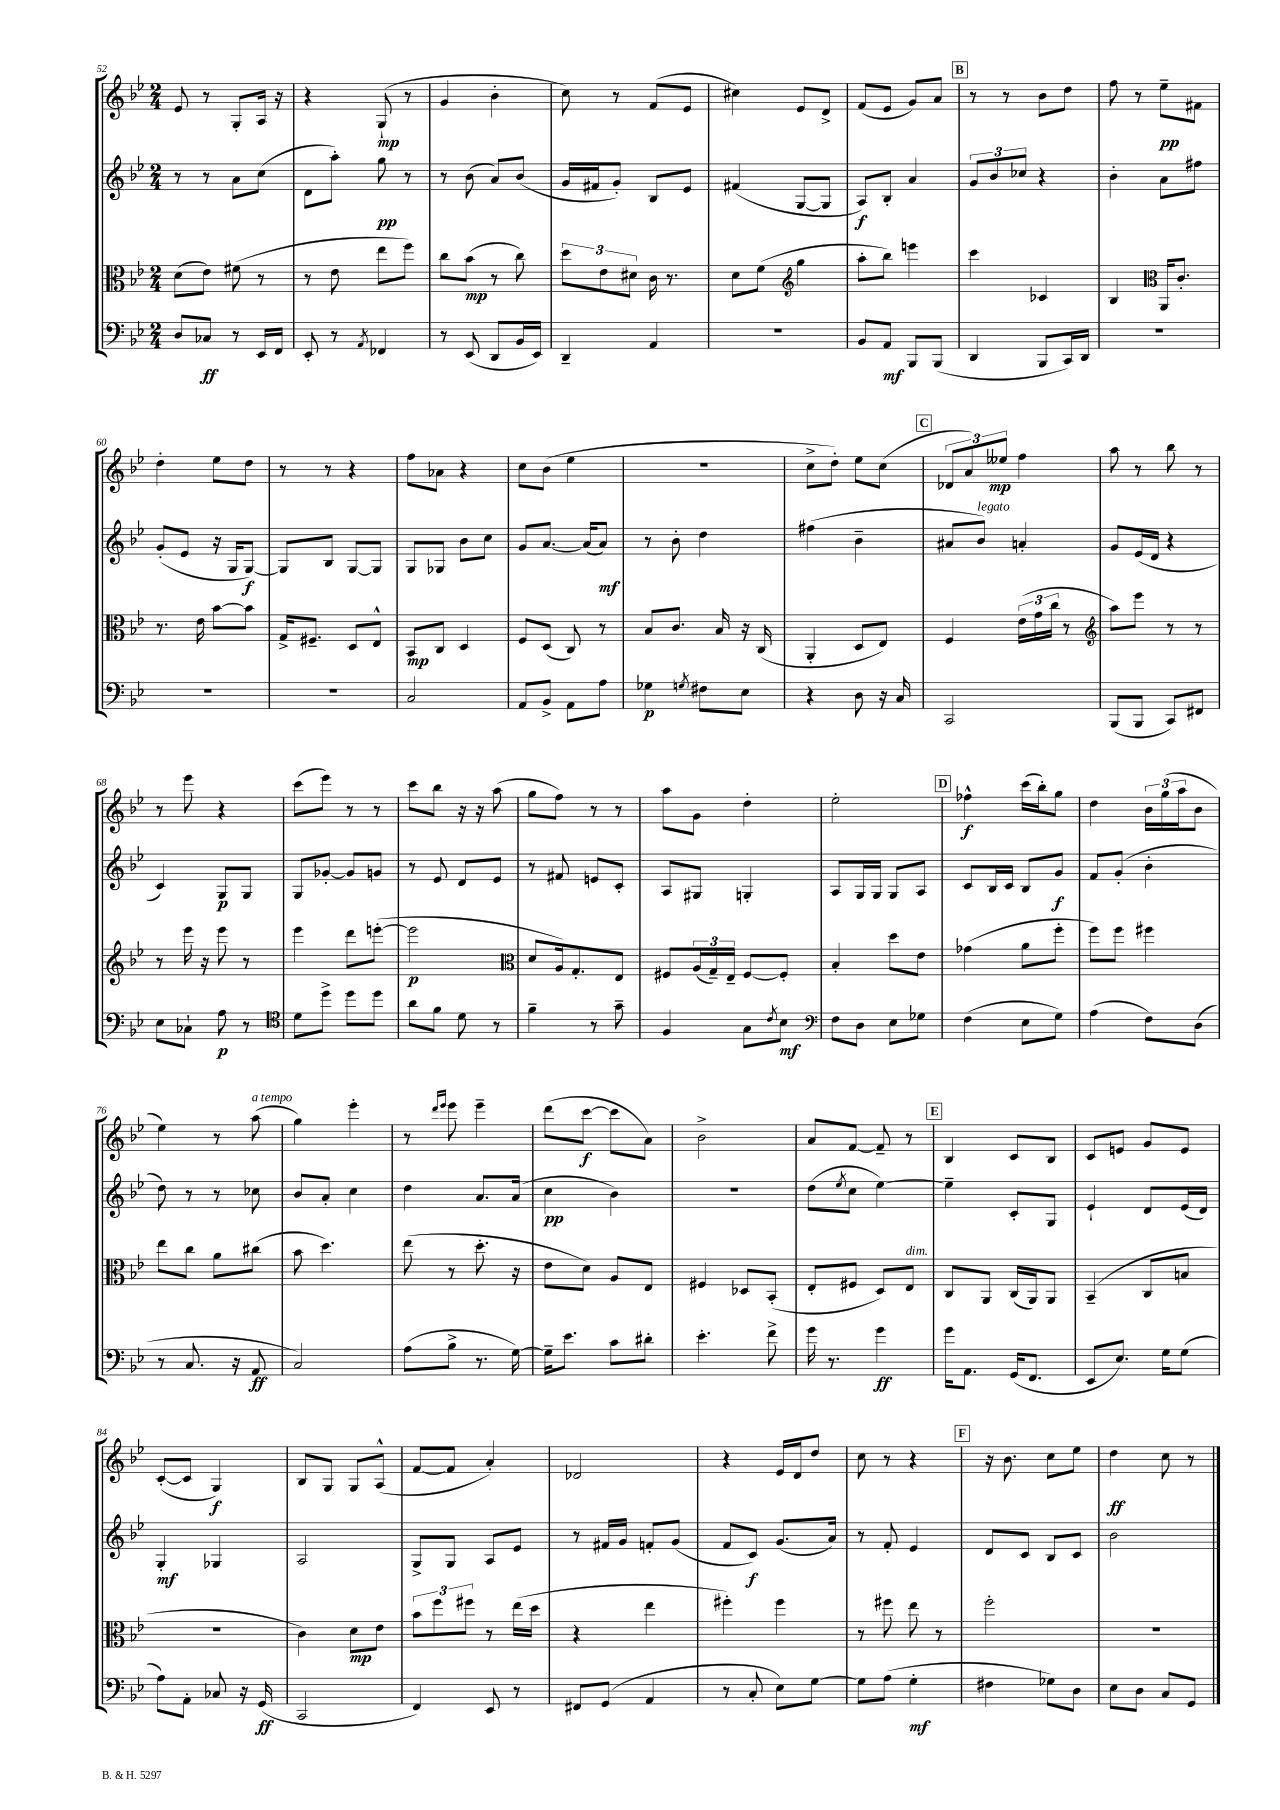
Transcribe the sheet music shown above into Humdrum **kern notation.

**kern	**kern	**kern	**kern
*staff4	*staff3	*staff2	*staff1
*clefF4	*clefC3	*clefG2	*clefG2
*k[b-e-]	*k[b-e-]	*k[b-e-]	*k[b-e-]
*M2/4	*M2/4	*M2/4	*M2/4
8D	(8d	8r	8e-
8C-	8e-)	8r	8r
8r	(8f#	8a	8G'
16EE-	8r	(8cc	16A
16FF	.	.	16r
=	=	=	=
8EE-'	8r	8d	4r
8r	8e-	8aa')	.
8qAA	.	.	.
4FF-	8ee-	8gg	(8G`
.	8ff)	8r	8r
=	=	=	=
8r	8cc	8r	4g
(8EE-	(8b-	(8b-	.
8DD	8r	8a)	4b-'
16BB-	8cc)	(8b-	.
16EE-)	.	.	.
=	=	=	=
4DD~	12dd	16g	8cc)
.	.	16f#	.
.	12e-	.	.
.	.	8g')	8r
.	12d#	.	.
4AA	16c	8B-	(8f
.	8.r	.	.
.	.	8e-	8e-
=	=	=	=
2r	8d	(4f#	4cc#)
.	(8f	.	.
*	*clefG2	*	*
.	4gg	[8G	8e-
.	.	8G]	8d^
=	=	=	=
8BB-	8aa'	8A)	(8f
8AA	8bb-)	8B-'	8e-
8BBB-	4eee	4a	8g)
(8BBB-	.	.	8a
=	=	=	=
4DD	4ccc	12g	8r
.	.	12b-	.
.	.	.	8r
.	.	12cc-	.
8BBB-	4c-	4r	8b-
16CC)	.	.	8dd
16DD	.	.	.
=	=	=	=
2r	4B-	4b-'	8ff
.	.	.	8r
*	*clefC3	*	*
.	16AA	8a	8ee-~
.	8.c'	.	.
.	.	8ff#	8f#
=	=	=	=
2r	8.r	(8g'	4dd'
.	.	8e-	.
.	16e-	.	.
.	[8b-	16r	8ee-
.	.	16G	.
.	8b-]	[8G)	8dd
=	=	=	=
2r	16G^	8G]	8r
.	8.F#~	.	.
.	.	8B-	8r
.	8D	[8G	4r
.	8E-^^	8G]	.
=	=	=	=
2C	8BB-	8G	8ff
.	8C	8G-	8a-
.	4D	8b-	4r
.	.	8cc	.
=	=	=	=
8AA	8F	8g	8cc
8BB-^	(8D	[8.a	(8b-
8AA	8C)	.	4ee-
.	.	(16a]	.
8A	8r	8a)	.
=	=	=	=
4G-	8B-	8r	2r
.	8.c	8b-'	.
8qG	.	.	.
8F#	.	4dd	.
.	16B-	.	.
8E-	16r	.	.
.	(16C	.	.
=	=	=	=
4r	4AA'	(4ff#	8cc^
.	.	.	8dd')
8D	8D	4b-~	8ee-
16r	8E-)	.	(8cc
16C	.	.	.
=	=	=	=
2CC	4F	8a#	12d-
.	.	.	12a)
.	.	8b-)	.
.	.	.	12ee--
.	(24e-	4a'	4ff
.	24g	.	.
.	24cc	.	.
.	8r	.	.
=	=	=	=
*	*clefG2	*	*
(8BBB-	8aa)	8g	8aa
8BBB-	8eee-	(16e-	8r
.	.	16d	.
8CC)	8r	4r	8bb-
8FF#	8r	.	8r
=	=	=	=
8E-	8r	4c)	8r
8C-`	16eee-	.	8eee-
.	16r	.	.
8A	8eee-	8G	4r
8r	8r	8G	.
=	=	=	=
*clefC4	*	*	*
8d	4eee-	8G	(8ccc
8dd^	.	[8g-'	8eee-)
8dd	8ddd	8g-]	8r
8dd	([8eee'	8g	8r
=	=	=	=
8a	2eee]	8r	8ccc
8f	.	8e-	8bb-
8d	.	8d	16r
.	.	.	16r
8r	.	8e-	(8aa
=	=	=	=
*	*clefC3	*	*
4f~	8d	8r	8gg
.	16A)	8f#	8ff)
.	8.G'	.	.
8r	.	8e	8r
8g~	8E-	8c'	8r
=	=	=	=
4F	8F#	8A	8aa
.	(24A	8G#	8g
.	24G~)	.	.
.	24E-~	.	.
8G	[8F#	4G'	4dd'
8qc	.	.	.
8B-	8F#']	.	.
=	=	=	=
*clefF4	*	*	*
8F	4B-'	8A	2ee-'
8D	.	16G	.
.	.	16G	.
8E-	8dd	8G	.
8G-	8e-	8A	.
=	=	=	=
(4F	(4g-	8c	4ff-^^
.	.	16B-	.
.	.	16c	.
8E-	8a	8B-	(16ccc
.	.	.	16bb-')
8G)	8ff'	8g	8gg
=	=	=	=
(4A	8ff)	8f	4dd
.	8ff	(8g'	.
8F)	4ff#	4b-'	24b-
.	.	.	(24gg
.	.	.	24aa
(8D	.	.	8b-
=	=	=	=
8r	8ee-	8dd)	4ee-)
8.C	8cc	8r	.
.	8a	8r	8r
16r	.	.	.
8AA	(8cc#	8cc-	(8aa
=	=	=	=
2C)	8b-	8b-	4gg)
.	4.dd)	8a'	.
.	.	4cc	4eee-'
=	=	=	=
(8A	(8ee-	4dd	8r
.	.	.	16qqddd
.	.	.	16qqeee-
8B-^	8r	.	8eee-
8.r	8.dd'	8.a	4eee-~
[16G)	16r	(16a	.
=	=	=	=
16G~]	8e-	4cc	(8ddd
8.e-	.	.	.
.	8d)	.	[8ccc
8c	8A	4b-)	8ccc]
8d#'	8E-	.	8a)
=	=	=	=
4.e-'	4F#	2r	2b-^
.	8D-	.	.
8f^	(8BB-'	.	.
=	=	=	=
16g	8E-'	(8dd	8a
8.r	.	.	.
.	.	8qee-	.
.	8F#	8cc	[8f
4g	8D)	[4ee-)	8f~]
.	8E-	.	8r
=	=	=	=
16g	8C	4ee-~]	4B-
8.AA	.	.	.
.	8AA	.	.
(16GG	(16C	8c'	8c
8.FF	16AA)	.	.
.	8AA	8G	8B-
=	=	=	=
8EE-	(4BB-~	4e-`	8c
8.E-)	.	.	8e
.	8C	8d	8g
16G	.	.	.
(8G	8B	(16e-	8e
.	.	16d)	.
=	=	=	=
8A)	2r	4G'	([8c'
8AA'	.	.	8c]
8C-	.	4G-	4G)
16r	.	.	.
(16GG	.	.	.
=	=	=	=
2CC	4c)	2A	8B-
.	.	.	8G
.	8d	.	8G
.	8e-	.	(8A^^
=	=	=	=
4FF)	12b-	8G^	[8f
.	12ff	.	.
.	.	8G	8f]
.	12ff#	.	.
8EE-	8r	8A	4a')
8r	(16ee-	8e-	.
.	16dd	.	.
=	=	=	=
8FF#	4r	8r	2d-
(8GG	.	16f#	.
.	.	16g	.
4AA	4ee-	8f'	.
.	.	(8g	.
=	=	=	=
8r	4ff#')	8f	4r
8C'	.	8c)	.
8E-)	4ff#	(8.g	16e-
.	.	.	16d
[8G	.	.	8dd
.	.	16a)	.
=	=	=	=
8G]	8r	8r	8cc
(8A	8ff#	8f'	8r
4G'	8ee-	4e-	4r
.	8r	.	.
=	=	=	=
4F#	2ff'	8d	16r
.	.	.	8.b-
.	.	8c	.
8G-)	.	8B-	8cc
8D	.	8c	8ee-
=	=	=	=
8E-	2r	2b-	4dd
8D	.	.	.
8C	.	.	8cc
8GG	.	.	8r
==	==	==	==
*-	*-	*-	*-
